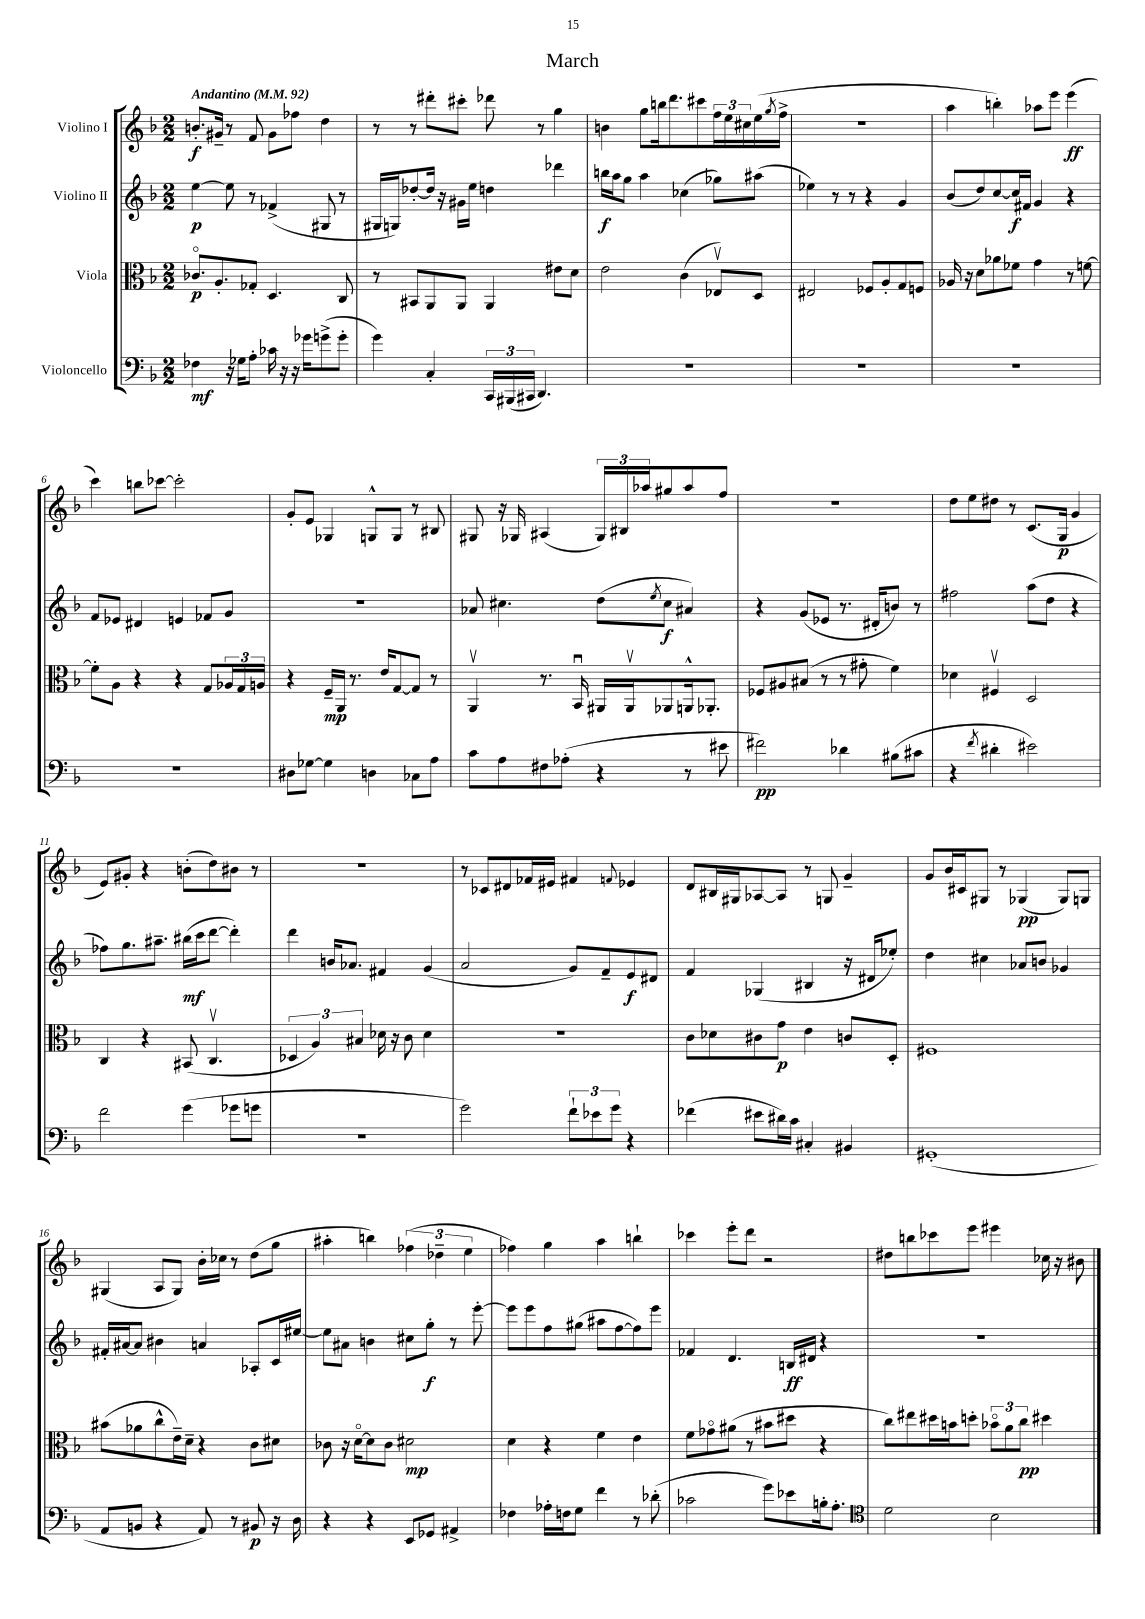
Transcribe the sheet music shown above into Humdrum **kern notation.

**kern	**kern	**kern	**kern
*staff4	*staff3	*staff2	*staff1
*clefF4	*clefC3	*clefG2	*clefG2
*k[b-]	*k[b-]	*k[b-]	*k[b-]
*M2/2	*M2/2	*M2/2	*M2/2
*MM92	*MM92	*MM92	*MM92
4F-	8.c-o	[4ee	8.b'
.	8.A'	.	16g#~
16r	.	8ee]	8r
16G-	.	.	.
8A'	8G-'	8r	8f
16c-	4.D	(4f-^	8g#
16r	.	.	.
16r	.	.	8ff-
16g-	.	.	.
(8g^	.	8G#	4dd
8g'	8C	8r	.
=	=	=	=
4g)	8r	16G#	8r
.	.	16G)	.
.	8BB#	[8dd-'	8r
4C'	8AA	16dd-]	8ddd#'
.	.	16r	.
.	8AA	16g#	8ccc#'
.	.	16ee	.
24CC	4AA	4dd	8ddd-
(24BBB#	.	.	.
24CC#	.	.	.
4.DD)	.	.	8r
.	8e#	4ddd-	4gg
.	8d	.	.
=	=	=	=
1r	2e	16bb	4b
.	.	16aa	.
.	.	8gg	.
.	.	4aa	8gg
.	.	.	16bb
.	.	.	8.ddd
.	(4c	(4cc-	.
.	.	.	8ccc#
.	8E-v)	8gg-)	24ff
.	.	.	24ee
.	.	.	24cc#
.	8D	(8aa#	(16ee
.	.	.	8qgg
.	.	.	16ff^
=	=	=	=
1r	2E#	4ee-)	1r
.	.	8r	.
.	.	8r	.
.	8F-	4r	.
.	8A'	.	.
.	8G	4g	.
.	8F	.	.
=	=	=	=
1r	16A-	(8b-	4aa
.	16r	.	.
.	8d	8dd)	.
.	8a-	[8cc	4bb')
.	8f-	16cc]	.
.	.	16f#	.
.	4g	4g	8aa-
.	.	.	8eee
.	8r	4r	(4eee
.	[8f	.	.
=	=	=	=
1r	8f']	8f	4ccc)
.	8A	8e-	.
.	4r	4d#	8bb
.	.	.	[8ccc-
.	4r	4e	2ccc-']
.	8G	8f-	.
.	24A-	8g	.
.	24G	.	.
.	24A	.	.
=	=	=	=
8D#	4r	1r	8g'
[8G-	.	.	8e
4G-]	16F~	.	4G-
.	16AA	.	.
.	8.r	.	.
4D	.	.	8G^^
.	16e	.	.
.	[8G	.	8G
8C-	8G]	.	8r
8A	8r	.	8B#
=	=	=	=
8c	4AAv	8a-	8G#
8A	.	4.cc#	16r
.	.	.	16G-
8F#	8.r	.	(4A#
(8A-'	.	.	.
.	16BB-u	.	.
4r	16AA#	(8dd	24G-)
.	.	.	24B#
.	16AA#v	.	.
.	.	.	24aa-
.	.	8qee	.
.	8AA-	8cc#	8gg#
8r	16AA^^	4a#)	8aa-
.	8.AA-'	.	.
8e#	.	.	8ff
=	=	=	=
2f#)	8F-	4r	1r
.	8A#	.	.
.	(8B#	(8g	.
.	8r	8e-	.
4d-	8r	8.r	.
.	8g#'	.	.
.	.	16d#'	.
(8B#	4f)	8b)	.
8c#	.	8r	.
=	=	=	=
4r	4d-	2ff#	8dd
.	.	.	8ee
8qf	.	.	.
4d#'	4F#v	.	8dd#
.	.	.	8r
2e#)	2D	(8aa	(8.c
.	.	8dd	.
.	.	.	16G
.	.	4r	4g
=	=	=	=
2f	4C	8ff-)	8e)
.	.	8.gg	8g#'
.	4r	.	4r
.	.	8.aa#~	.
(4g	(8BB#	(16bb#	(8b'
.	.	16ccc	.
.	4.Cv	[8ddd	8dd)
8g-	.	4ddd'])	8b#
8g	.	.	8r
=	=	=	=
1r	6D-	4ddd	1r
.	6A)	.	.
.	.	16b	.
.	.	8.a-	.
.	6B#	.	.
.	16d-	4f#	.
.	16r	.	.
.	8c	.	.
.	4d-	(4g	.
=	=	=	=
2g)	1r	2a	8r
.	.	.	8c-
.	.	.	8d#
.	.	.	16f-
.	.	.	16e#
12f`	.	8g)	4f#
12e-	.	.	.
.	.	8f~	.
12g	.	.	.
.	.	.	8qqf
4r	.	8e	4e-
.	.	8d#	.
=	=	=	=
(4f-	8c	4f	8d
.	8d-	.	16B#
.	.	.	16G#
8e#	8c#	(4G-	[8A-
16d#)	8g	.	8A-]
16c	.	.	.
4C#'	4e	4B#	8r
.	.	.	8G
4BB#	8c	16r	4g~
.	.	16d#	.
.	8D'	8ee-')	.
=	=	=	=
(1GG#'	1F#	4dd	8g
.	.	.	16b-
.	.	.	16c#
.	.	4cc#	8G#
.	.	.	8r
.	.	8a-	(4G-
.	.	8b	.
.	.	4g-	8G-)
.	.	.	8G
=	=	=	=
8AA	(8b#	16f#'	(4G#
.	.	[16a#	.
8BB	8a-	8a#]	.
4r	8cc^^	4b#	8A
.	16e~)	.	8G#)
.	16d~	.	.
8AA)	4r	4a	16b-'
.	.	.	16cc-
8r	.	.	8r
8BB#	8c	8A-'	(8dd
16r	8d#	16c	8gg
16D	.	[16ee#	.
=	=	=	=
4r	8c-	8ee#]	4aa#'
.	16r	8a#	.
.	[16do	.	.
4r	8d]	4b	4bb)
.	8c-	.	.
8EE	2d#	8cc#	(6ff-
8GG-	.	8gg'	.
.	.	.	6dd-~
4AA#^	.	8r	.
.	.	.	6ee
.	.	[8eee'	.
=	=	=	=
4F-	4d	8eee]	4ff-)
.	.	8eee	.
16A-'	4r	8ff	4gg
16F	.	.	.
8G	.	(8gg#	.
4f	4f	8aa#	4aa
.	.	[8ff	.
8r	4e	8ff])	4bb`
(8d-'	.	8eee	.
=	=	=	=
2c-	8f	4f-	4ccc-
.	8g-o	.	.
.	(8a#	4.d	8eee'
.	8r	.	8ddd
8g)	8b#	.	2r
8e-	8dd#	16B	.
.	.	16d#	.
16B'	4r	4r	.
8.A'	.	.	.
=	=	=	=
*clefC4	*	*	*
2d	8cc)	1r	8dd#
.	8ee#	.	8bb
.	16dd#	.	8ccc-
.	16b	.	.
.	8dd'	.	8eee
2B-	12b-o	.	4eee#
.	12a	.	.
.	12cc	.	.
.	4dd#	.	16cc-
.	.	.	16r
.	.	.	8b#
==	==	==	==
*-	*-	*-	*-
